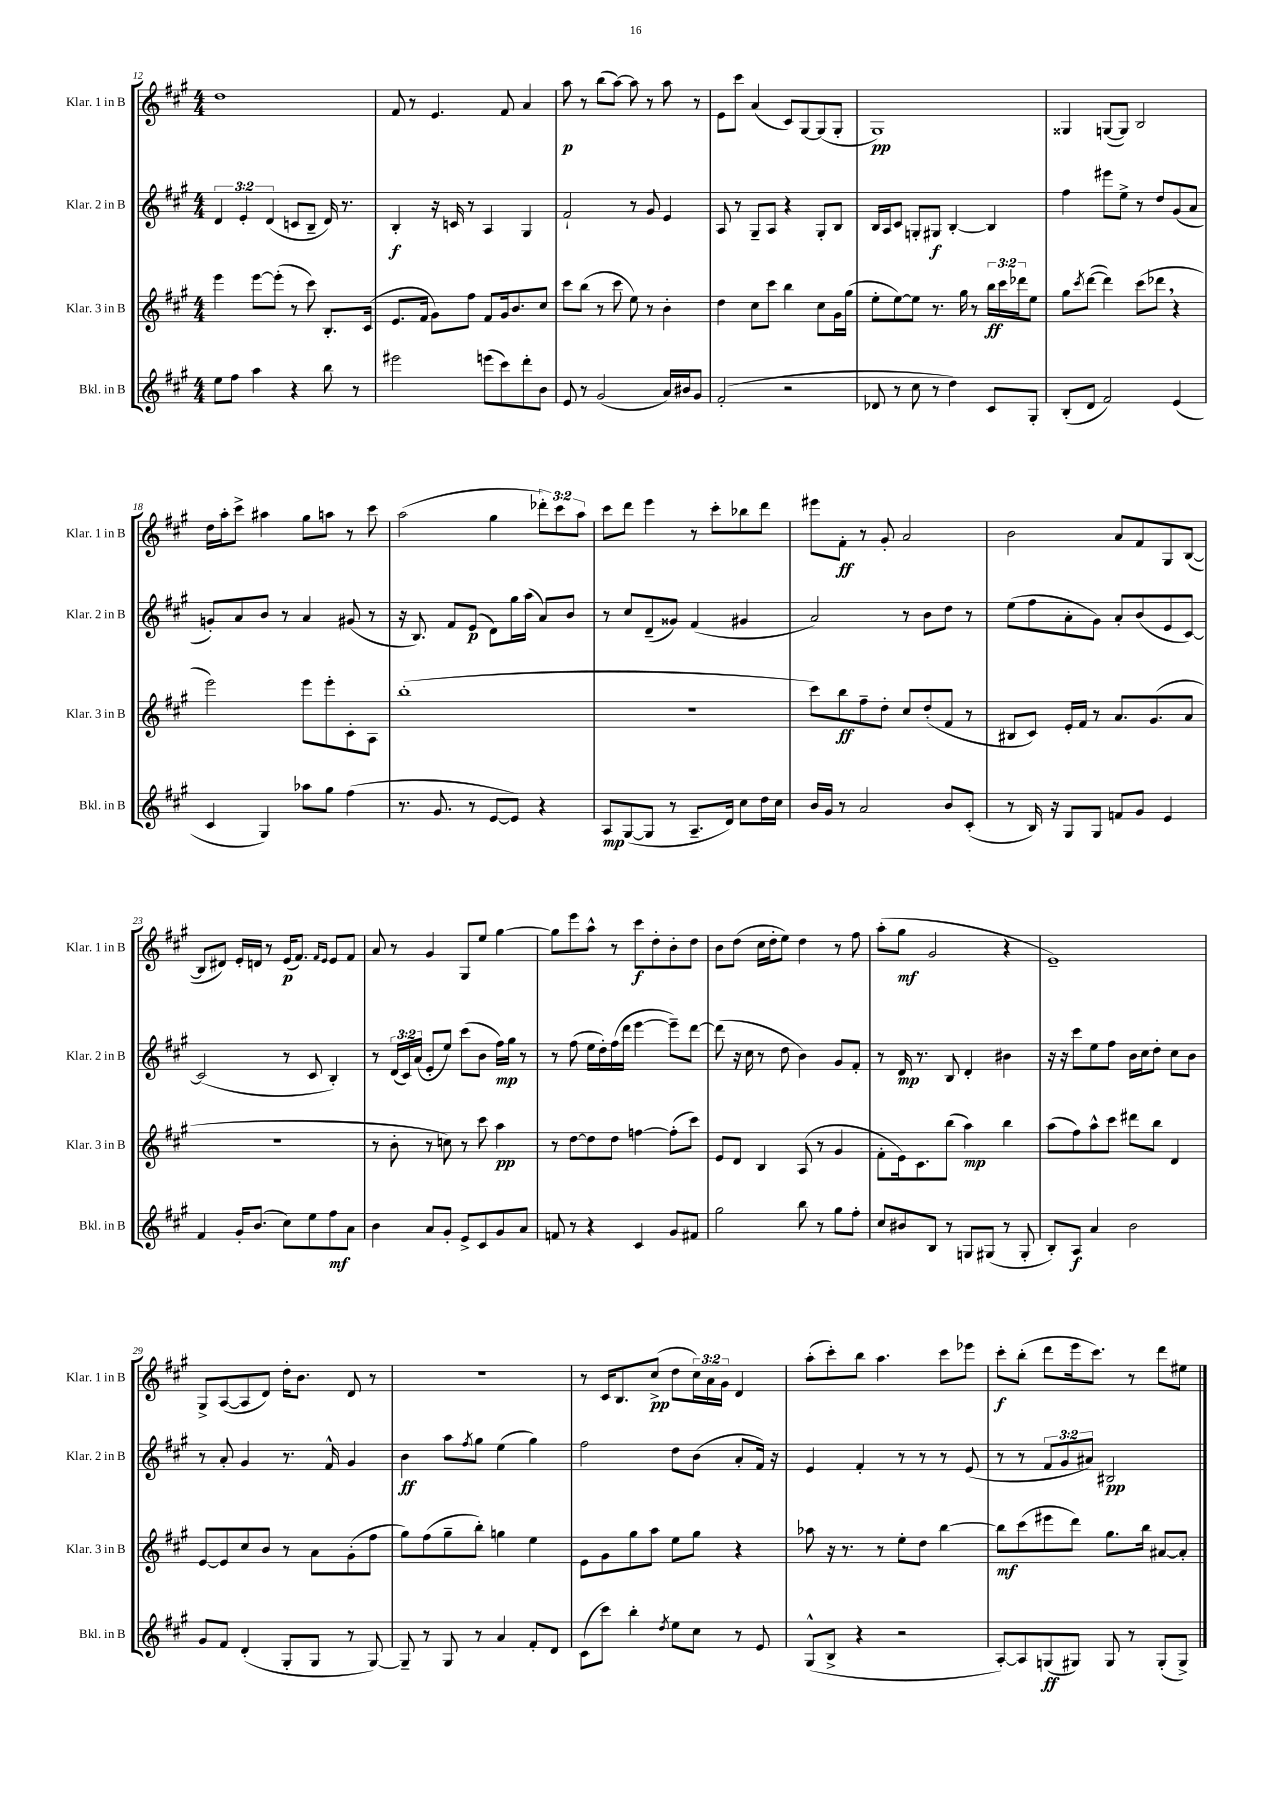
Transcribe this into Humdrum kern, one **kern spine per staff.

**kern	**kern	**kern	**kern
*staff4	*staff3	*staff2	*staff1
*clefG2	*clefG2	*clefG2	*clefG2
*k[f#c#g#]	*k[f#c#g#]	*k[f#c#g#]	*k[f#c#g#]
*M4/4	*M4/4	*M4/4	*M4/4
8ee	4eee	6d	1dd
8ff#	.	.	.
.	.	6e'	.
4aa	[8eee	.	.
.	.	(6d	.
.	(8eee']	.	.
4r	8r	8c	.
.	8ccc#)	8B~	.
8bb	8.B'	16d)	.
.	.	8.r	.
8r	.	.	.
.	(16c#	.	.
=	=	=	=
2eee#	8.e	4B'	8f#
.	.	.	8r
.	16f#	.	.
.	8g#)	16r	4.e
.	.	16c	.
.	8ff#	8r	.
(8eee	8f#	4A	.
8ccc#)	16g#	.	8f#
.	8.b	.	.
8ddd'	.	4G#	4a
8b	8cc#	.	.
=	=	=	=
8e	8ccc#	2f#`	8aa
8r	(8bb	.	8r
(2g#	8r	.	(8bb
.	8ccc#	.	[8aa)
.	8ee)	8r	8aa]
.	8r	8g#	8r
16a)	4b'	4e	8aa
16b#	.	.	.
8g#	.	.	8r
=	=	=	=
(2f#'	4dd	8A	8e
.	.	8r	8ccc#
.	8cc#	8G#~	(4a
.	8ccc#	8A	.
2r	4bb	4r	8c#)
.	.	.	[8G#
.	8cc#	8G#'	(8G#]
.	16g#	8B	8G#'
.	(16gg#	.	.
=	=	=	=
8d-	8ee'	16B	1G#)
.	.	16A	.
8r	[8ee)	8c#	.
8cc#	8ee]	8G'	.
8r	8.r	8G#	.
4dd)	.	[4B'	.
.	16gg#	.	.
.	8r	.	.
8c#	24bb	4B]	.
.	24ccc#	.	.
.	24ddd-	.	.
8G#'	8ee	.	.
=	=	=	=
(8B'	8gg#	4ff#	4G##
.	8qccc#	.	.
8d	([8ddd	.	.
2f#)	4ddd])	8eee#	([8G
.	.	8ee^	8G])
.	(8ccc#	8r	2B
.	8ddd-	8dd	.
(4e	4r	(8g#	.
.	.	8a	.
=	=	=	=
4c#	2eee)	8g')	16dd
.	.	.	16aa'
.	.	8a	8ccc#^
4G#)	.	8b	4aa#
.	.	8r	.
8aa-	8eee	4a	8gg#
8gg#	8eee'	.	8aa
(4ff#	8c#'	(8g#	8r
.	8A	8r	8ccc#
=	=	=	=
8.r	(1bb'	16r	(2aa
.	.	8.B)	.
8.g#	.	.	.
.	.	8f#	.
8r	.	(8e	.
[8e	.	8d)	4gg#
8e])	.	16gg#	.
.	.	(16aa	.
4r	.	8a)	12ddd-')
.	.	.	12ccc#
.	.	8b	.
.	.	.	12aa
=	=	=	=
8A	1r	8r	8ccc#
([8G#	.	8cc#	8ddd
8G#]	.	(8d~	4eee
8r	.	8g##)	.
8.A~	.	(4f#	8r
.	.	.	8ccc#'
16d)	.	.	.
8cc#	.	4g#	8bb-
16dd	.	.	8ddd
16cc#	.	.	.
=	=	=	=
16b	8ccc#)	2a)	8eee#
16g#	.	.	.
8r	8bb	.	8f#'
2a	8ff#~	.	8r
.	8dd'	.	8g#'
.	8cc#	8r	2a
.	(8dd'	8b	.
8b	8f#	8dd	.
(8c#'	8r	8r	.
=	=	=	=
8r	8B#	(8ee	2b
16B)	8c#)	8ff#	.
16r	.	.	.
8G#	16e'	8a'	.
.	16f#	.	.
8G#	8r	8g#)	.
8f	8.a	8a'	8a
8g#	.	(8b	8f#
.	(8.g#	.	.
4e	.	8e	8G#
.	8a	[8c#)	([8B
=	=	=	=
4f#	1r	(2c#]	8B]
.	.	.	8d#)
16g#'	.	.	16e'
(8.b	.	.	16d
.	.	.	8r
8cc#)	.	8r	(16e
.	.	.	8.f#)
8ee	.	8c#	.
.	.	.	16qqf#
.	.	.	16qqe
8ff#	.	4B')	8e
8a	.	.	8f#
=	=	=	=
4b	8r	8r	8a
.	8b'	(24d	8r
.	.	24c#)	.
.	.	(24a	.
8a	8r	8e'	4g#
8g#'	8cc)	8ee)	.
8e^	8r	(8ccc#	8G#
8c#	8ccc#	8b	8ee
8g#	4aa	16ff#)	[4gg#
.	.	16gg#	.
8a	.	8r	.
=	=	=	=
8f	8r	8r	8gg#]
8r	[8dd	(8ff#	8eee
4r	8dd]	16ee	8aa^^
.	.	16dd')	.
.	8dd	(16ff#	8r
.	.	16ddd	.
4c#	[4ff	[4eee	8ccc#
.	.	.	8dd'
8g#	(8ff']	8eee~])	8b'
8f#	8ccc#)	[8ddd	8dd
=	=	=	=
2gg#	8e	(8ddd]	8b
.	8d	16r	(8dd
.	.	16cc#	.
.	4B	8r	16cc#
.	.	.	16dd'
.	.	8dd	8ee)
8bb	(8A	4b)	4dd
8r	8r	.	.
8gg#	4g#	8g#	8r
8ff#'	.	8f#'	8ff#
=	=	=	=
8cc#	8f#'	8r	(8aa'
8b#	16e)	16d	8gg#
.	8.c#	8.r	.
8B	.	.	2g#
8r	(8bb	8B	.
8G	4aa)	4d'	.
(8G#	.	.	.
8r	4bb	4b#	4r
8G#'	.	.	.
=	=	=	=
8B')	(8aa	16r	1e~)
.	.	16r	.
8A	8ff#)	8ccc#	.
4a	8aa^^	8ee	.
.	8ccc#	8ff#	.
2b	8ddd#	16b	.
.	.	16cc#	.
.	8bb	8dd'	.
.	4d	8cc#	.
.	.	8b	.
=	=	=	=
8g#	[8e	8r	8G#^
8f#	8e]	8a'	([8A
(4d'	8cc#	4g#	8A]
.	8b	.	8d)
8G#'	8r	8.r	16dd'
.	.	.	8.b
8G#	8a	.	.
.	.	16f#^^	.
8r	(8g#'	4g#	8d
[8G#)	8ff#	.	8r
=	=	=	=
8G#~]	8gg#)	4b	1r
8r	(8ff#	.	.
8G#	8gg#~	8aa	.
.	.	8qff#	.
8r	8bb')	8gg#	.
4a	4gg	(4ee	.
8f#'	4ee	4gg#)	.
8d	.	.	.
=	=	=	=
(8c#	8e	2ff#	8r
8ccc#)	8g#	.	16c#
.	.	.	8.B
4bb'	8gg#	.	.
.	8aa	.	(8cc#^
8qdd	.	.	.
8ee	8ee	8dd	8dd
8cc#	8gg#	(8b	24cc#)
.	.	.	24a
.	.	.	24g#
8r	4r	8a'	4d
8e	.	16f#)	.
.	.	16r	.
=	=	=	=
(8G#^^	8aa-	4e	(8aa'
8B^	16r	.	8ccc#')
.	8.r	.	.
4r	.	4f#'	8bb
.	8r	.	4.aa
2r	8ee'	8r	.
.	8dd	8r	.
.	[4bb	8r	8ccc#
.	.	(8e	8eee-
=	=	=	=
[8A')	8bb]	8r	8ccc#'
8A]	(8ccc#	8r	(8bb'
(8G	8eee#	12f#	8ddd
.	.	12g#	.
8G#)	8ddd)	.	16eee
.	.	12a#)	.
.	.	.	8.ccc#)
8G#	8.gg#	2B#	.
8r	.	.	8r
.	16bb	.	.
(8G#'	[8a#	.	8ddd
8G#^)	8a#']	.	8ee#
==	==	==	==
*-	*-	*-	*-
